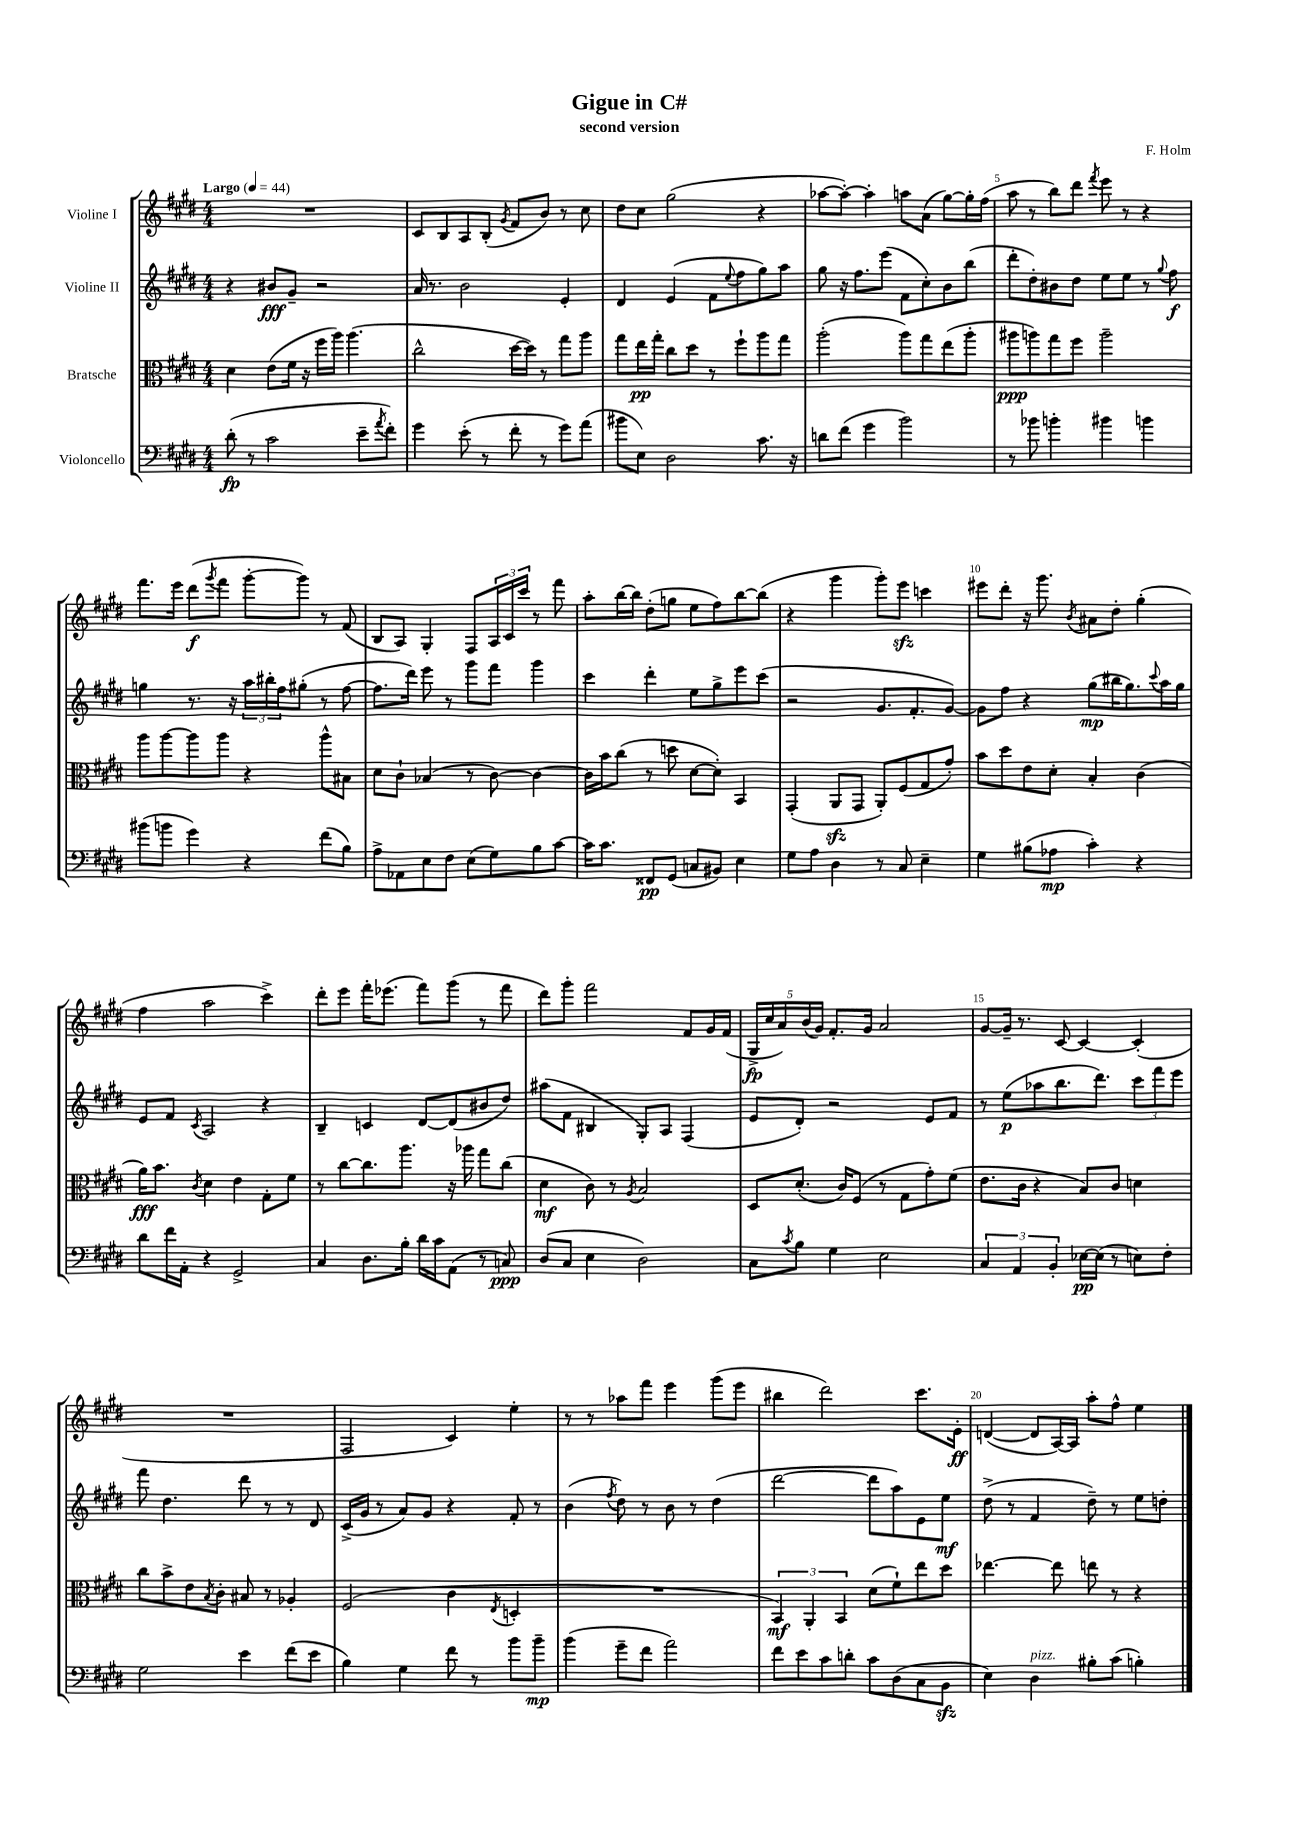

**kern	**dynam	**kern	**dynam	**kern	**dynam	**kern	**dynam
*part4	*part4	*part3	*part3	*part2	*part2	*part1	*part1
*staff4	*staff4	*staff3	*staff3	*staff2	*staff2	*staff1	*staff1
*I"Violoncello	*	*I"Bratsche	*	*I"Violine II	*	*I"Violine I	*
*clefF4	*	*clefC3	*	*clefG2	*	*clefG2	*
*k[f#c#g#d#]	*	*k[f#c#g#d#]	*	*k[f#c#g#d#]	*	*k[f#c#g#d#]	*
*M4/4	*	*M4/4	*	*M4/4	*	*M4/4	*
*MM44	*	*MM44	*	*MM44	*	*MM44	*
=1	=1	=1	=1	=1	=1	=1	=1
!	!	!	!	!	!	!LO:TX:a:B:t=Largo	!
(8d#'\	fp	4d#\	.	4r	.	1r	.
8r	.	.	.	.	.	.	.
2c#\	.	(8e\L	.	8b#X/L	fff	.	.
.	.	16f#\Jk	.	8g#~/J	.	.	.
.	.	16r	.	.	.	.	.
.	.	16ff#\LL	.	2r	.	.	.
.	.	16aa\JJ)	.	.	.	.	.
.	.	(4.aa\	.	.	.	.	.
8e~\L	.	.	.	.	.	.	.
8qa/	.	.	.	.	.	.	.
8f#'\J)	.	.	.	.	.	.	.
=2	=2	=2	=2	=2	=2	=2	=2
4g#\	.	2cc#^^\	.	16a/	.	8c#/L	.
.	.	.	.	8.r	.	.	.
.	.	.	.	.	.	8B/	.
(8e'\	.	.	.	2b\	.	8A/	.
8r	.	.	.	.	.	(8B'/J	.
.	.	.	.	.	.	8qg#/	.
8f#'\	.	[16dd#\LL	.	.	.	8f#/L	.
.	.	16dd#\JJ])	.	.	.	.	.
8r	.	8r	.	.	.	8b/J)	.
8g#\L)	.	8gg#\L	.	4e'/	.	8r	.
(8a\J	.	8aa\J	.	.	.	8cc#\	.
=3	=3	=3	=3	=3	=3	=3	=3
8b#X\L	.	8gg#\L	.	4d#/	.	8dd#\L	.
8E\J)	.	16ee\L	pp	.	.	8cc#\J	.
.	.	16gg#'\JJ	.	.	.	.	.
2D#\	.	8cc#\L	.	(4e/	.	(2gg#\	.
.	.	8dd#\J	.	.	.	.	.
.	.	8r	.	8f#\L	.	.	.
.	.	.	.	8qqee/	.	.	.
.	.	8ff#`\L	.	8ff#\	.	.	.
8.c#\	.	8aa\	.	8gg#\)	.	4r	.
.	.	8gg#\J	.	8aa\J	.	.	.
16r	.	.	.	.	.	.	.
=4	=4	=4	=4	=4	=4	=4	=4
8dn\L	.	(2aa'\	.	8gg#\	.	[8aa-X\L	.
(8f#\J	.	.	.	16r	.	8aa-'\J_)	.
.	.	.	.	8.ff#\L	.	.	.
4g#\	.	.	.	.	.	4aa-'\]	.
.	.	.	.	(8eee\J	.	.	.
2b\)	.	8aa\L)	.	8f#\L	.	8aan\L	.
.	.	8gg#\	.	8cc#'\)	.	(8a\J	.
.	.	(8ee\	.	8b\	.	[8gg#\L)	.
.	.	8aa'\J	.	(8bb\J	.	16gg#'\L]	.
.	.	.	.	.	.	(16ff#\JJ	.
=5	=5	=5	=5	=5	=5	=5	=5
8r	.	8aa#X\L	ppp	8ddd#'\L	.	8aa\	.
8b-X\	.	8aan\)	.	8dd#'\)	.	8r	.
4bn'\	.	8gg#\	.	8b#X\	.	8bb\L)	.
.	.	8ff#\J	.	8dd#\J	.	8ddd#\J	.
.	.	.	.	.	.	8qfff#/	.
4b#X\	.	2aa~\	.	8ee\L	.	8eee\	.
.	.	.	.	8ee\J	.	8r	.
4bn\	.	.	.	8r	.	4r	.
.	.	.	.	8qqgg#/	.	.	.
.	.	.	.	8ff#\	f	.	.
!!LO:LB:g=z
=6	=6	=6	=6	=6	=6	=6	=6
(8b#X\L	.	8aa\L	.	4ggn\	.	8.fff#\L	.
8bn\J	.	[8aa\	.	.	.	.	.
.	.	.	.	.	.	16eee\Jk	.
4g#\)	.	8aa\]	.	8.r	.	(8ddd#\L	f
.	.	.	.	.	.	8qggg#/	.
.	.	8aa\J	.	.	.	8fff#\J	.
.	.	.	.	16r	.	.	.
4r	.	4r	.	24aa\LL	.	[8ggg#'\L	.
.	.	.	.	24bb#X'\	.	.	.
.	.	.	.	24ff#\J	.	.	.
.	.	.	.	(8gg#X'\J	.	8ggg#\J])	.
(8f#\L	.	8aa^^\L	.	8r	.	8r	.
8B\J)	.	8B#X\J	.	[8ff#\	.	(8f#/	.
=7	=7	=7	=7	=7	=7	=7	=7
8A^\L	.	8d#\L	.	8.ff#\L]	.	8B/L	.
8AA-X\	.	8c#`\J	.	.	.	8A/J)	.
.	.	.	.	16ddd#\Jk)	.	.	.
8E\	.	(4B-X/	.	8eee\	.	4G#'/	.
8F#\J	.	.	.	8r	.	.	.
(8E\L	.	8r	.	8ggg#\L	.	8F#/L	.
8G#\)	.	[8c#\)	.	8fff#\J	.	24A/L	.
.	.	.	.	.	.	24c#/	.
.	.	.	.	.	.	24ccc#/JJ	.
8B\	.	4c#\_	.	4ggg#\	.	8r	.
[8c#\J	.	.	.	.	.	8fff#\	.
=8	=8	=8	=8	=8	=8	=8	=8
16c#\KL]	.	16c#\LL]	.	4ccc#\	.	8aa'\L	.
8.c#\J	.	16b\J	.	.	.	.	.
.	.	(8cc#\J	.	.	.	[16bb\L	.
.	.	.	.	.	.	16bb\JJ]	.
8FF##X/L	pp	8r	.	4ddd#'\	.	(8dd#'\L	.
(8GG#/J	.	8ddn\	.	.	.	8ggn\J	.
8Cn/L	.	[8d#\L	.	8ee\L	.	8ee\L	.
8BB#X/J)	.	8d#'\J])	.	8gg#^\	.	8ff#\)	.
4E\	.	4BB/	.	8eee\	.	[8bb\	.
.	.	.	.	(8ccc#\J	.	(8bb\J]	.
=9	=9	=9	=9	=9	=9	=9	=9
8G#\L	.	(4GG#'/	.	2r	.	4r	.
8A\J	.	.	.	.	.	.	.
4D#\	.	8AAzz/L	.	.	.	4ggg#\	.
.	.	8GG#/J	.	.	.	.	.
8r	.	8AA'/L)	.	8.g#/L	.	8ggg#'\L)	.
8C#/	.	(8F#/	.	.	.	8eeezz\J	.
.	.	.	.	8.f#'/	.	.	.
4E~\	.	8G#/	.	.	.	4cccn\	.
.	.	8g#'/J)	.	[8g#/J)	.	.	.
=10	=10	=10	=10	=10	=10	=10	=10
4G#\	.	8b\L	.	8g#\L]	.	8eee#X\L	.
.	.	8dd#\	.	8ff#\J	.	8ddd#'\J	.
(8B#X\L	.	8e\	.	4r	.	16r	.
.	.	.	.	.	.	8.ggg#\	.
8A-X\J	mp	8d#'\J	.	.	.	.	.
.	.	.	.	.	.	8qb/	.
4c#'\)	.	4B'/	.	(8gg#\L	mp	8a#X\L	.
.	.	.	.	16bb#X\K	.	8dd#'\J	.
.	.	.	.	8.gg#\)	.	.	.
4r	.	(4c#\	.	.	.	(4gg#'\	.
.	.	.	.	8qqccc#/	.	.	.
.	.	.	.	16aa\L	.	.	.
.	.	.	.	16gg#\JJ	.	.	.
!!LO:LB:g=z
=11	=11	=11	=11	=11	=11	=11	=11
8d#\L	.	16a\KL)	fff	8e/L	.	4ff#\	.
.	.	8.b\J	.	.	.	.	.
16f#\L	.	.	.	8f#/J	.	.	.
16AA'\JJ	.	.	.	.	.	.	.
.	.	8qc#/	.	8qc#/	.	.	.
4r	.	4d#\	.	2A/	.	2aa\	.
2GG#^/	.	4e\	.	.	.	.	.
.	.	8G#'\L	.	4r	.	4ccc#^\)	.
.	.	8f#\J	.	.	.	.	.
=12	=12	=12	=12	=12	=12	=12	=12
4C#/	.	8r	.	4B~/	.	8ddd#'\L	.
.	.	[8cc#\L	.	.	.	8eee\J	.
8.D#\L	.	8.cc#\]	.	4cn/	.	16fff#'\KL	.
.	.	.	.	.	.	(8.eee-X\J	.
16B'\Jk	.	8.aa\J	.	.	.	.	.
16d#\LL	.	.	.	[8d#/L	.	8fff#\L)	.
16c#\J	.	.	.	.	.	.	.
(8AA\J	.	16r	.	(8d#/]	.	(8ggg#\J	.
.	.	16aa-X\	.	.	.	.	.
8r	.	8gg#\L	.	8b#X/	.	8r	.
8Cn/)	ppp	(8cc#\J	.	8dd#/J)	.	8fff#\	.
=13	=13	=13	=13	=13	=13	=13	=13
(8D#/L	.	4d#\	mf	(8aa#X\L	.	8ddd#\L)	.
8C#/J	.	.	.	8f#\J	.	8ggg#'\J	.
4E\	.	8c#\)	.	4B#X/	.	2fff#\	.
.	.	8r	.	.	.	.	.
.	.	8qA/	.	.	.	.	.
2D#\)	.	2B/	.	8G#'/L)	.	.	.
.	.	.	.	8A/J	.	.	.
.	.	.	.	(4F#/	.	8f#/L	.
.	.	.	.	.	.	16g#/L	.
.	.	.	.	.	.	(16f#/JJ	.
=14	=14	=14	=14	=14	=14	=14	=14
8C#\L	.	8D#/L	.	8e/L	.	20G#^/LL	fp
.	.	.	.	.	.	20cc#/	.
.	.	.	.	.	.	20a/)	.
8qc#/	.	.	.	.	.	.	.
8B\J	.	(8.d#'/J	.	8d#'/J)	.	.	.
.	.	.	.	.	.	(20b/	.
.	.	.	.	.	.	20g#/JJ)	.
4G#\	.	.	.	2r	.	8.f#'/L	.
.	.	16c#/KL)	.	.	.	.	.
.	.	(8F#/J	.	.	.	.	.
.	.	.	.	.	.	16g#/Jk	.
2E\	.	8r	.	.	.	2a/	.
.	.	8G#\L	.	.	.	.	.
.	.	8g#'\)	.	8e/L	.	.	.
.	.	(8f#\J	.	8f#/J	.	.	.
=15	=15	=15	=15	=15	=15	=15	=15
6C#/	.	8.e\L	.	8r	.	[8g#/L	.
.	.	.	.	(8ee\L	p	16g#~/Jk]	.
6AA/	.	.	.	.	.	.	.
.	.	16c#\Jk	.	.	.	8.r	.
.	.	4r	.	8aa-X\	.	.	.
6BB'/	.	.	.	.	.	.	.
.	.	.	.	8.bb\	.	[8c#/	.
[16E-X\LL	pp	8B/L)	.	.	.	4c#/_	.
(16E-\JJ]	.	.	.	8.ddd#\J)	.	.	.
8r	.	8c#/J	.	.	.	.	.
8En\L)	.	4dn\	.	12ccc#\L	.	(4c#'/]	.
.	.	.	.	12fff#\	.	.	.
8F#'\J	.	.	.	.	.	.	.
.	.	.	.	12eee\J	.	.	.
!!LO:LB:g=z
=16	=16	=16	=16	=16	=16	=16	=16
2G#\	.	8cc#\L	.	8fff#\	.	1r	.
.	.	8b^\	.	4.dd#\	.	.	.
.	.	8e\	.	.	.	.	.
.	.	8qB/	.	.	.	.	.
.	.	8c#'\J	.	.	.	.	.
4e\	.	8B#X/	.	8ddd#\	.	.	.
.	.	8r	.	8r	.	.	.
(8f#\L	.	4A-X'/	.	8r	.	.	.
8e\J	.	.	.	8d#/	.	.	.
=17	=17	=17	=17	=17	=17	=17	=17
4B\)	.	(2F#/	.	(16c#^/LL	.	2F#/	.
.	.	.	.	16g#/JJ	.	.	.
.	.	.	.	8r	.	.	.
4G#\	.	.	.	8a/L)	.	.	.
.	.	.	.	8g#/J	.	.	.
8f#\	.	4c#\	.	4r	.	4c#/)	.
8r	.	.	.	.	.	.	.
.	.	8qE/	.	.	.	.	.
8b\L	.	4Dn'/	.	8f#'/	.	4ee'\	.
8b~\J	mp	.	.	8r	.	.	.
=18	=18	=18	=18	=18	=18	=18	=18
(4b\	.	1r	.	(4b\	.	8r	.
.	.	.	.	.	.	8r	.
.	.	.	.	8qff#/	.	.	.
8g#~\L	.	.	.	8dd#\)	.	8aa-X\L	.
8f#\J	.	.	.	8r	.	8fff#\J	.
2a\)	.	.	.	8b\	.	4eee\	.
.	.	.	.	8r	.	.	.
.	.	.	.	(4dd#\	.	(8ggg#\L	.
.	.	.	.	.	.	8eee\J	.
=19	=19	=19	=19	=19	=19	=19	=19
8f#\L	.	6BB/)	mf	[2ddd#\	.	4bb#X\	.
8e\	.	.	.	.	.	.	.
.	.	6AA'/	.	.	.	.	.
8c#\	.	.	.	.	.	2ddd#\)	.
.	.	6BB/	.	.	.	.	.
8dn'\J	.	.	.	.	.	.	.
8c#\L	.	(8d#\L	.	8ddd#\L]	.	.	.
(8D#\	.	8f#`\)	.	8aa\)	.	.	.
8C#\	.	8ee\	.	8e\	.	8.ccc#\L	.
8BBzz\J	.	8dd#\J	.	8ee\J	mf	.	.
.	.	.	.	.	.	16e'\Jk	ff
=20	=20	=20	=20	=20	=20	=20	=20
4E\)	.	[4.ee-X\	.	(8dd#^\	.	([4dn/	.
.	.	.	.	8r	.	.	.
!LO:TX:a:i:t=pizz.	!	!	!	!	!	!	!
4D#\	.	.	.	4f#/	.	8d/L]	.
.	.	8ee-\]	.	.	.	[16A/L)	.
.	.	.	.	.	.	16A/JJ]	.
8B#X'\L	.	8een\	.	8dd#~\)	.	8aa'\L	.
(8c#\J	.	8r	.	8r	.	8ff#^^\J	.
4Bn'\)	.	4r	.	8ee\L	.	4ee\	.
.	.	.	.	8ddn'\J	.	.	.
==	==	==	==	==	==	==	==
*-	*-	*-	*-	*-	*-	*-	*-
